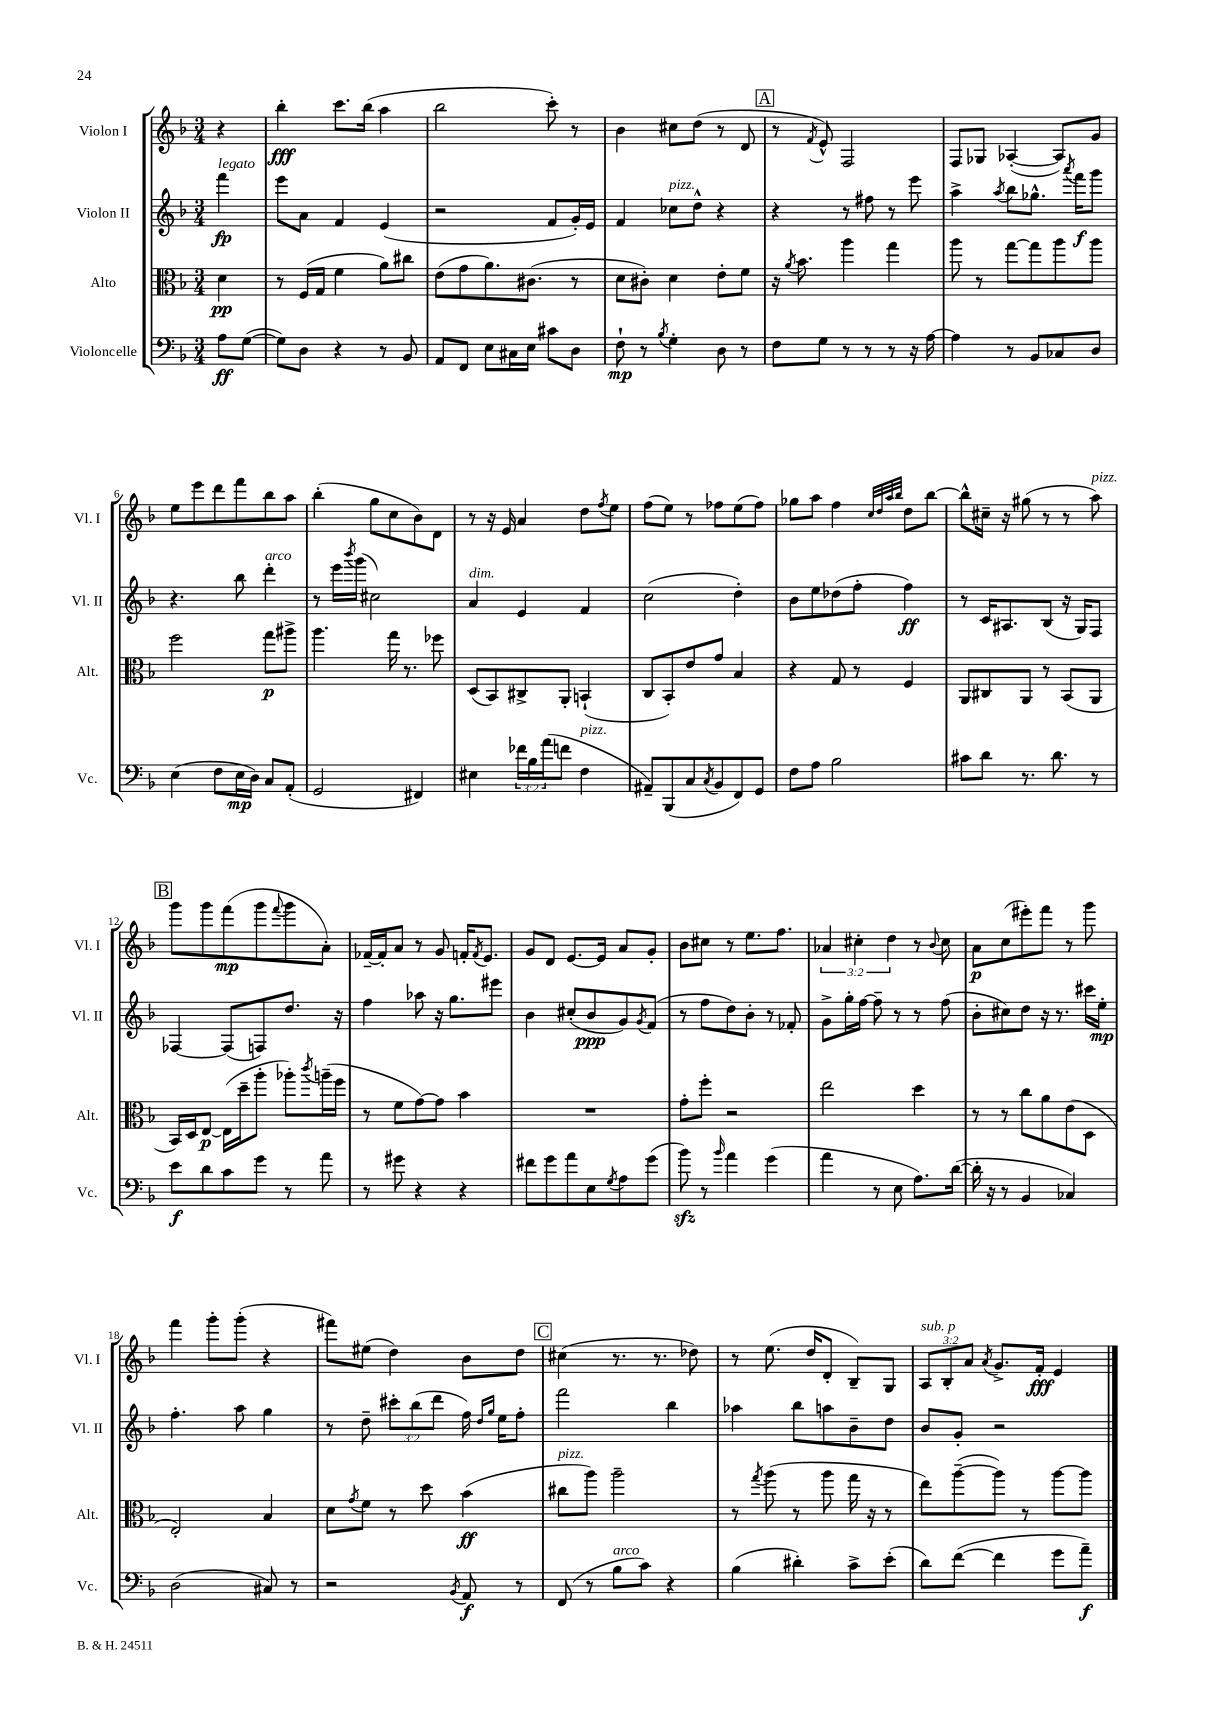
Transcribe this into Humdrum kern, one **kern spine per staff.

**kern	**kern	**kern	**kern
*staff4	*staff3	*staff2	*staff1
*clefF4	*clefC3	*clefG2	*clefG2
*k[b-]	*k[b-]	*k[b-]	*k[b-]
*M3/4	*M3/4	*M3/4	*M3/4
8A\L	4d\	4fff\	4r
([8G\J	.	.	.
=	=	=	=
8G\]L)	8r	8eee\L	4bb-'\
8D\J	(16F/LL	8a\J	.
.	16G/JJ	.	.
4r	4f\	4f/	8.ccc\L
.	.	.	(16bb-\Jk
8r	8a\L)	(4e/	4aa\
8BB-/	8cc#\J	.	.
=	=	=	=
8AA/L	(8e\L	2r	2bb-\
8FF/J	8g\	.	.
8E\L	8.a\)	.	.
16C#\L	.	.	.
16E\JJ	(8.c#\J	.	.
8c#\L	.	8f/L	8ccc'\)
8D\J	8r	16g'/L)	8r
.	.	16e/JJ	.
=	=	=	=
8F`\	8d\L	4f/	4b-\
8r	8c#'\J)	.	.
8qB-/	.	.	.
4G'\	4d\	8cc-\L	8cc#\L
.	.	8dd^^\J	(8dd\J
8D\	8e'\L	4r	8r
8r	8f\J	.	8d/
=	=	=	=
8F\L	16r	4r	8r
.	8qa/	.	.
.	8.b-\	.	.
.	.	.	8qf/
8G\J	.	.	8e^^/)
8r	4aa\	8r	2F/
8r	.	8ff#\	.
8r	4gg\	8r	.
16r	.	8eee\	.
[16A\	.	.	.
=	=	=	=
4A\]	8aa\	4aa^\	8F/L
.	8r	.	8G-/J
.	.	8qaa/	.
8r	[8gg\L	8bb-\L	([4A-'/
8BB-/L	8gg\]	8.gg-^^\J	.
8C-/	8aa\	.	8A-/]L)
.	.	8qaaa/	.
.	.	16fff\LK	.
8D/J	8aa\J	8ggg\J	8g/J
=	=	=	=
(4E\	2ff\	4.r	8ee\L
.	.	.	8eee\
8F\L	.	.	8ddd\
16E\L	.	8bb-\	8fff\
16D\JJ)	.	.	.
8C/L	8gg\L	4ddd'\	8bb-\
(8AA'/J	8aa#^\J	.	8aa\J
=	=	=	=
2GG/	4.aa\	8r	(4bb-'\
.	.	16eee\LL	.
.	.	8qbbb-/	.
.	.	(16ggg\JJ	.
.	.	2cc#\)	8gg\L
.	16gg\	.	8cc\
.	8.r	.	.
4FF#/)	.	.	8b-\)
.	8ff-\	.	8d\J
=	=	=	=
4E#\	(8D/L	4a/	8r
.	8BB-/)	.	16r
.	.	.	16e/
24f-\LL	8C#^/	4e/	4a/
24B-\	.	.	.
(24a\J	.	.	.
8f\J	8AA'/J	.	.
4F\	(4BB`/	4f/	8dd\L
.	.	.	8qff/
.	.	.	8ee\J
=	=	=	=
8AA#~/L)	8C/L	(2cc\	(8ff\L
(8BBB-/	8BB-'/)	.	8ee\J)
8C/	8e/	.	8r
8qC/	.	.	.
8BB-/	8g/J	.	8ff-\L
8FF/)	4B-/	4dd'\)	(8ee\
8GG/J	.	.	8ff-\J)
=	=	=	=
8F\L	4r	8b-\L	8gg-\L
8A\J	.	8ee\	8aa\J
2B-\	8G/	(8dd-\	4ff\
.	8r	8ff'\J	.
.	.	.	32qqcc/LLL
.	.	.	32qqdd/
.	.	.	32qqaa/
.	.	.	32qqbb-/JJJ
.	4F/	4ff\)	8dd\L
.	.	.	[8bb-\J
=	=	=	=
8c#\L	8AA/L	8r	8bb-^^\]L
8d\J	8C#/	16c/LK	16cc#~\Jk
.	.	8.A#/	16r
8.r	8AA/J	.	(8gg#\
.	8r	(8B-/J	8r
8.d\	.	.	.
.	(8BB-/L	16r	8r
.	.	16G/LK)	.
8r	8AA/J	8F/J	8aa\)
=	=	=	=
8e\L	16BB-/LL)	[4F-/	8ggg\L
.	16D/J	.	.
8d\	[8E/J	.	8ggg\
8c\	(16E\]LL	(8F-/]L	(8fff\
.	16dd~\J	.	.
8g\J	8aa'\J	8F/)	8ggg\
.	.	.	8qqfff/
8r	8aa-'\L)	8.dd/J	8ggg\
.	8qccc/	.	.
8a\	(16aa~\L	.	8a'\J)
.	16ff\JJ	16r	.
=	=	=	=
8r	8r	4ff\	[16f-~/LL
.	.	.	16f-'/]J
8g#\	8f\L	.	8a/J
4r	[8g\)	8aa-\	8r
.	8g\]J	16r	8g/
.	.	8.gg\L	.
4r	4b-\	.	16f'/LK
.	.	.	8qf/
.	.	.	8.e/J
.	.	8eee#\J	.
=	=	=	=
8f#\L	2.r	4b-\	8g/L
8g\	.	.	8d/J
8a\	.	(8cc#'/L	[8.e/L
8E\	.	8b-/	.
.	.	.	16e/]Jk
8qG/	.	.	.
8A\	.	8g/)	8a/L
.	.	8qg/	.
(8g\J	.	(8f/J	8g'/J
=	=	=	=
8b-\)	8g'\L	8r	8b-\L
8r	8ff'\J	8ff\L	8cc#\J
16qqb-/	.	.	.
4a\	2r	8dd\)	8r
.	.	8b-'\J	8.ee\L
(4g\	.	8r	.
.	.	.	8.ff\J
.	.	8f-'/	.
=	=	=	=
4a\	2ee\	8g^\L	6a-/
.	.	16gg'\L	.
.	.	.	6cc#'\
.	.	[16ff\JJ	.
8r	.	8ff~\]	.
.	.	.	6dd\
8E\	.	8r	.
8.A\L)	4dd\	8r	8r
.	.	.	8qqb-/
.	.	(8ff\	8cc#\
([16d\Jk	.	.	.
=	=	=	=
16d'\]	8r	8b-'\L	8a\L
16r	.	.	.
8r	8r	8cc#\)	(8cc\
4BB-/	8cc\L	8dd\J	8eee#'\)
.	8a\	16r	8fff\J
.	.	8.r	.
4C-/)	(8e\	.	8r
.	8D\J	16ccc#\LL	8ggg\
.	.	16ee'\JJ	.
=	=	=	=
(2D\	2E'/)	4.ff'\	4fff\
.	.	.	8ggg'\L
.	.	8aa\	(8ggg'\J
8C#/)	4B-/	4gg\	4r
8r	.	.	.
=	=	=	=
2r	8d\L	8r	8fff#\L)
.	8qg/	.	.
.	8f\J	8dd~\	(8ee#\J
.	8r	12ccc#'\L	4dd\)
.	.	(12bb-\	.
.	8dd\	.	.
.	.	12ddd\J	.
8qBB-/	.	.	.
8AA/	(4b-\	16ff\)	8b-\L
.	.	16qqdd/LL	.
.	.	16qqgg/JJ	.
.	.	16ee\LK	.
8r	.	8ff'\J	8dd\J
=	=	=	=
(8FF/	8cc#\L	2fff\	(4cc#\
8r	8aa\J)	.	.
8B-\L	2aa~\	.	8.r
8c\J)	.	.	.
.	.	.	8.r
4r	.	4bb-\	.
.	.	.	8dd-\)
=	=	=	=
(4B-\	8r	4aa-\	8r
.	8qgg/	.	.
.	(8aa\	.	(8.ee\
4d#'\)	8r	8bb-\L	.
.	.	.	16dd/LK
.	8aa\	8aa\	8d'/J
8c^\L	16gg\	8b-~\	8B-~/L)
.	16r	.	.
(8e'\J	8r	8dd\J	8G/J
=	=	=	=
8d\L)	8ee\L)	8b-/L	12A/L
.	.	.	12B-'/
([8f\J	([8aa~\	8g'/J	.
.	.	.	12a/J
.	.	.	8qa/
4f\]	8aa\]J)	2r	8.g^/L
.	8r	.	.
.	.	.	16f'/Jk
8g\L	[8aa\L	.	4e/
8a~\J)	8aa\]J	.	.
==	==	==	==
*-	*-	*-	*-
